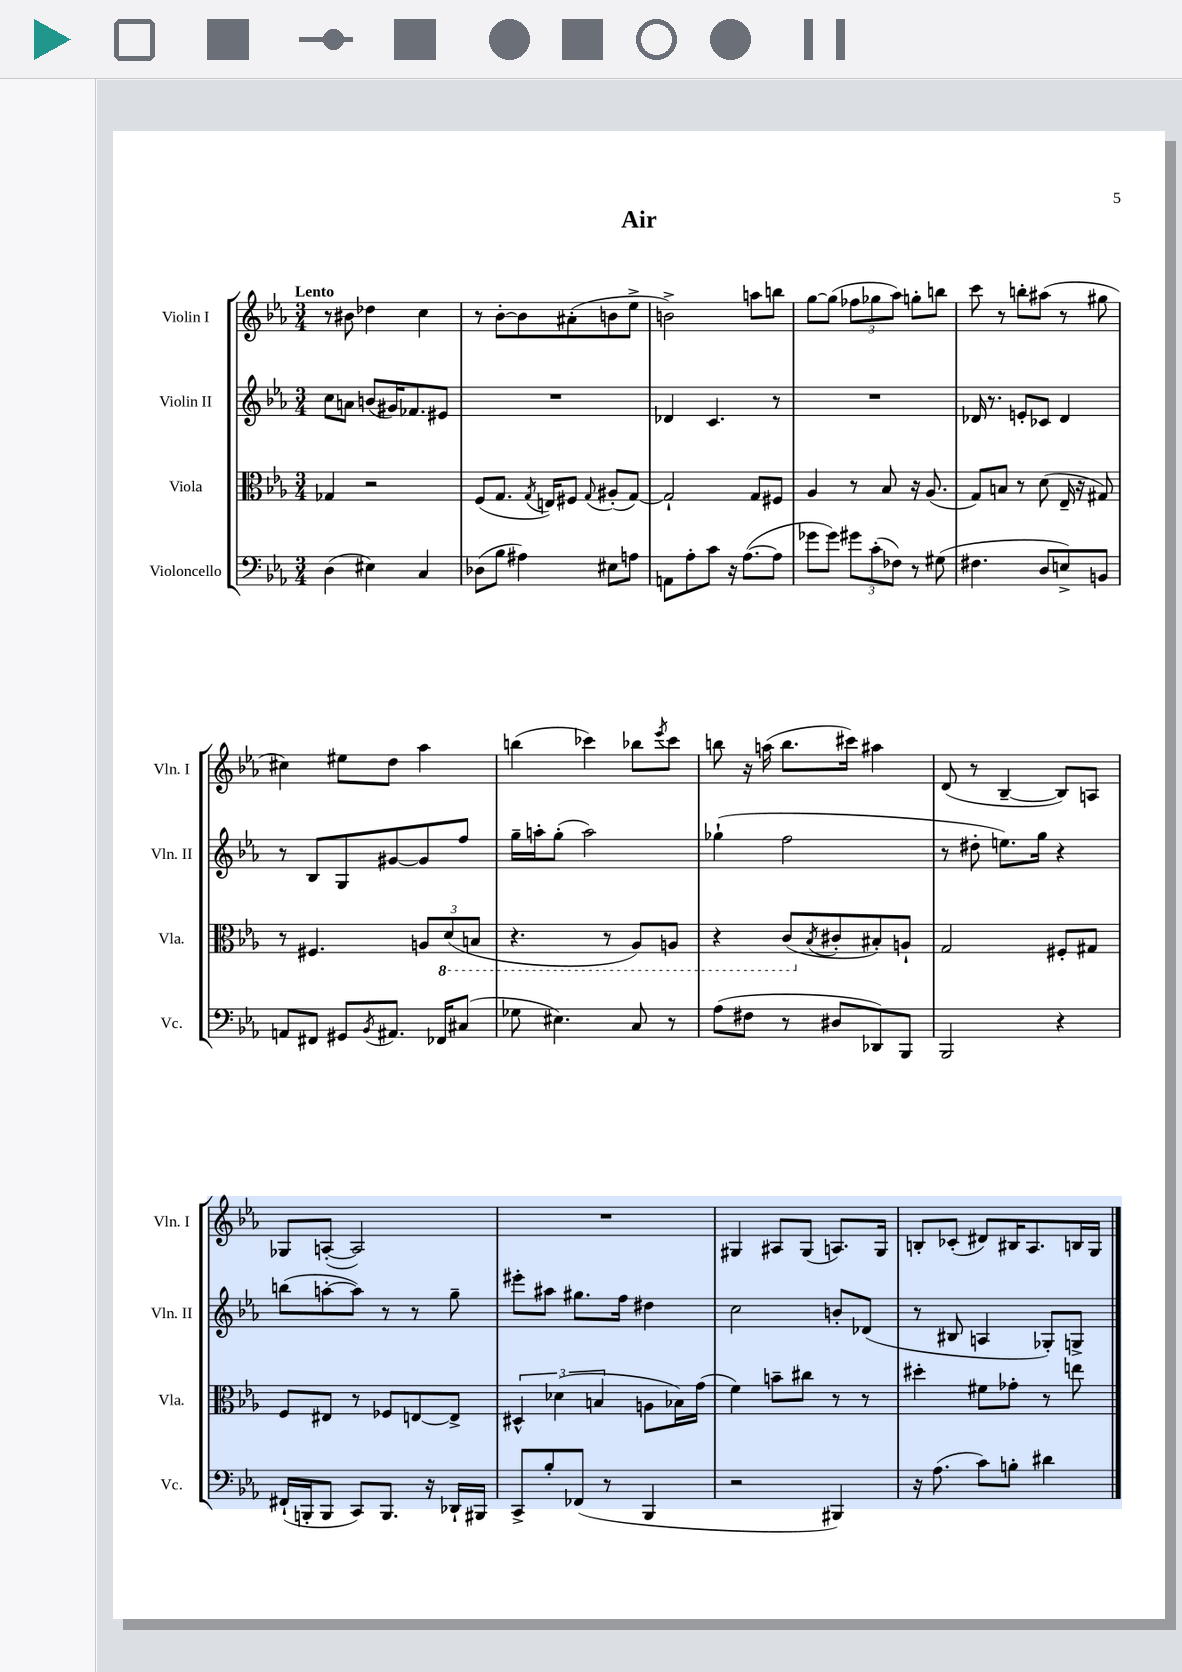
\header { title = "Air" }
<<
\new StaffGroup <<
\new Staff = "s0" \with { instrumentName = "Violin I" shortInstrumentName = "Vln. I" } {
    \clef treble \key ees \major \numericTimeSignature \time 3/4 \tempo "Lento"
    r8 bis'8 des''4 c''4 |
    r8 bes'8~-. bes'8 ais'8-.( b'8 ees''8-> |
    b'2->) a''8 b''8 |
    g''8~ g''8( \tuplet 3/2 { fes''8 ges''8 aes''8) } g''8-. b''8 |
    c'''8 r8 b''8-. ais''8( r8 gis''8 |
    cis''4) eis''8 d''8 aes''4 |
    b''4( ces'''4) bes''8 \acciaccatura { ees'''8 } ces'''8 |
    b''8 r16 a''16( b''8. cis'''16) ais''4 |
    d'8( r8 bes4~-- bes8) a8 |
    ges8 a8~-.( a2) |
    R2. |
    gis4 ais8 gis8( a8.) gis16 |
    b8-. ces'8-.( dis'8) bis16 aes8. b16 g16 \bar "|." |
}
\new Staff = "s1" \with { instrumentName = "Violin II" shortInstrumentName = "Vln. II" } {
    \clef treble \key ees \major \numericTimeSignature \time 3/4
    c''8 a'8 b'8( gis'16) fes'8. eis'8 |
    R2. |
    des'4 c'4. r8 |
    R2. |
    des'16 r8. e'8-. ces'8 des'4 |
    r8 bes8 g8 gis'8~ gis'8 f''8 |
    g''16-- a''16-. g''8-.( a''2) |
    ges''4-!( f''2 |
    r8 dis''8-. e''8.) g''16 r4 |
    b''8( a''8~-. a''8) r8 r8 g''8-- |
    eis'''8-. ais''8 gis''8. f''16 dis''4 |
    c''2 b'8-. des'8( |
    r8 bis8 a4 ges8-.) g8-> \bar "|." |
}
\new Staff = "s2" \with { instrumentName = "Viola" shortInstrumentName = "Vla." } {
    \clef alto \key ees \major \numericTimeSignature \time 3/4
    ges4 r2 |
    f8( g8. \acciaccatura { g8 } e16) fis8 \appoggiatura { g8 } ais8-.( g8~) |
    g2-! g8 fis8 |
    aes4 r8 bes8 r16 aes8.( |
    g8) b8 r8 d'8( ees16-- r16 gis8) |
    r8 fis4. \tuplet 3/2 { a8 \ottava #-1 d8( b,8 } |
    r4. r8 aes,8) a,8 |
    r4 c8( \ottava #0 \acciaccatura { bes8 } cis'8-. bis8-.) a8-! |
    g2 fis8-. gis8 |
    f8 eis8 r8 fes8 e8~ e8-> |
    \tuplet 3/2 { dis4-^ des'4( b4 } a8 bes16) g'16( |
    f'4) b'8-- cis''8 r8 r8 |
    dis''4-. fis'8 ges'8-. r8 e''8 \bar "|." |
}
\new Staff = "s3" \with { instrumentName = "Violoncello" shortInstrumentName = "Vc." } {
    \clef bass \key ees \major \numericTimeSignature \time 3/4
    d4( eis4) c4 |
    des8( bes8 ais4) eis8 a8 |
    a,8 aes8-. c'8 r16 aes8.~( aes8 |
    ges'8 ges'8) \tuplet 3/2 { gis'8 c'8-.( fes8) } r8 gis8( |
    fis4. d8 e8->) b,8 |
    a,8 fis,8 gis,8 \acciaccatura { bes,8 } ais,8. fes,16 cis8( |
    ges8 eis4.) c8 r8 |
    aes8( fis8 r8 dis8 des,8) bes,,8 |
    bes,,2 r4 |
    fis,16-!( b,,16-. b,,8 c,8) b,,8. r16 des,16-! bis,,16 |
    c,8-> bes8-. fes,8( r8 bes,,4 |
    r2 bis,,4) |
    r16 aes8.( c'8) b8-. dis'4 \bar "|." |
}
>>
>>
\layout { \context { \Score \remove "Bar_number_engraver" } }
